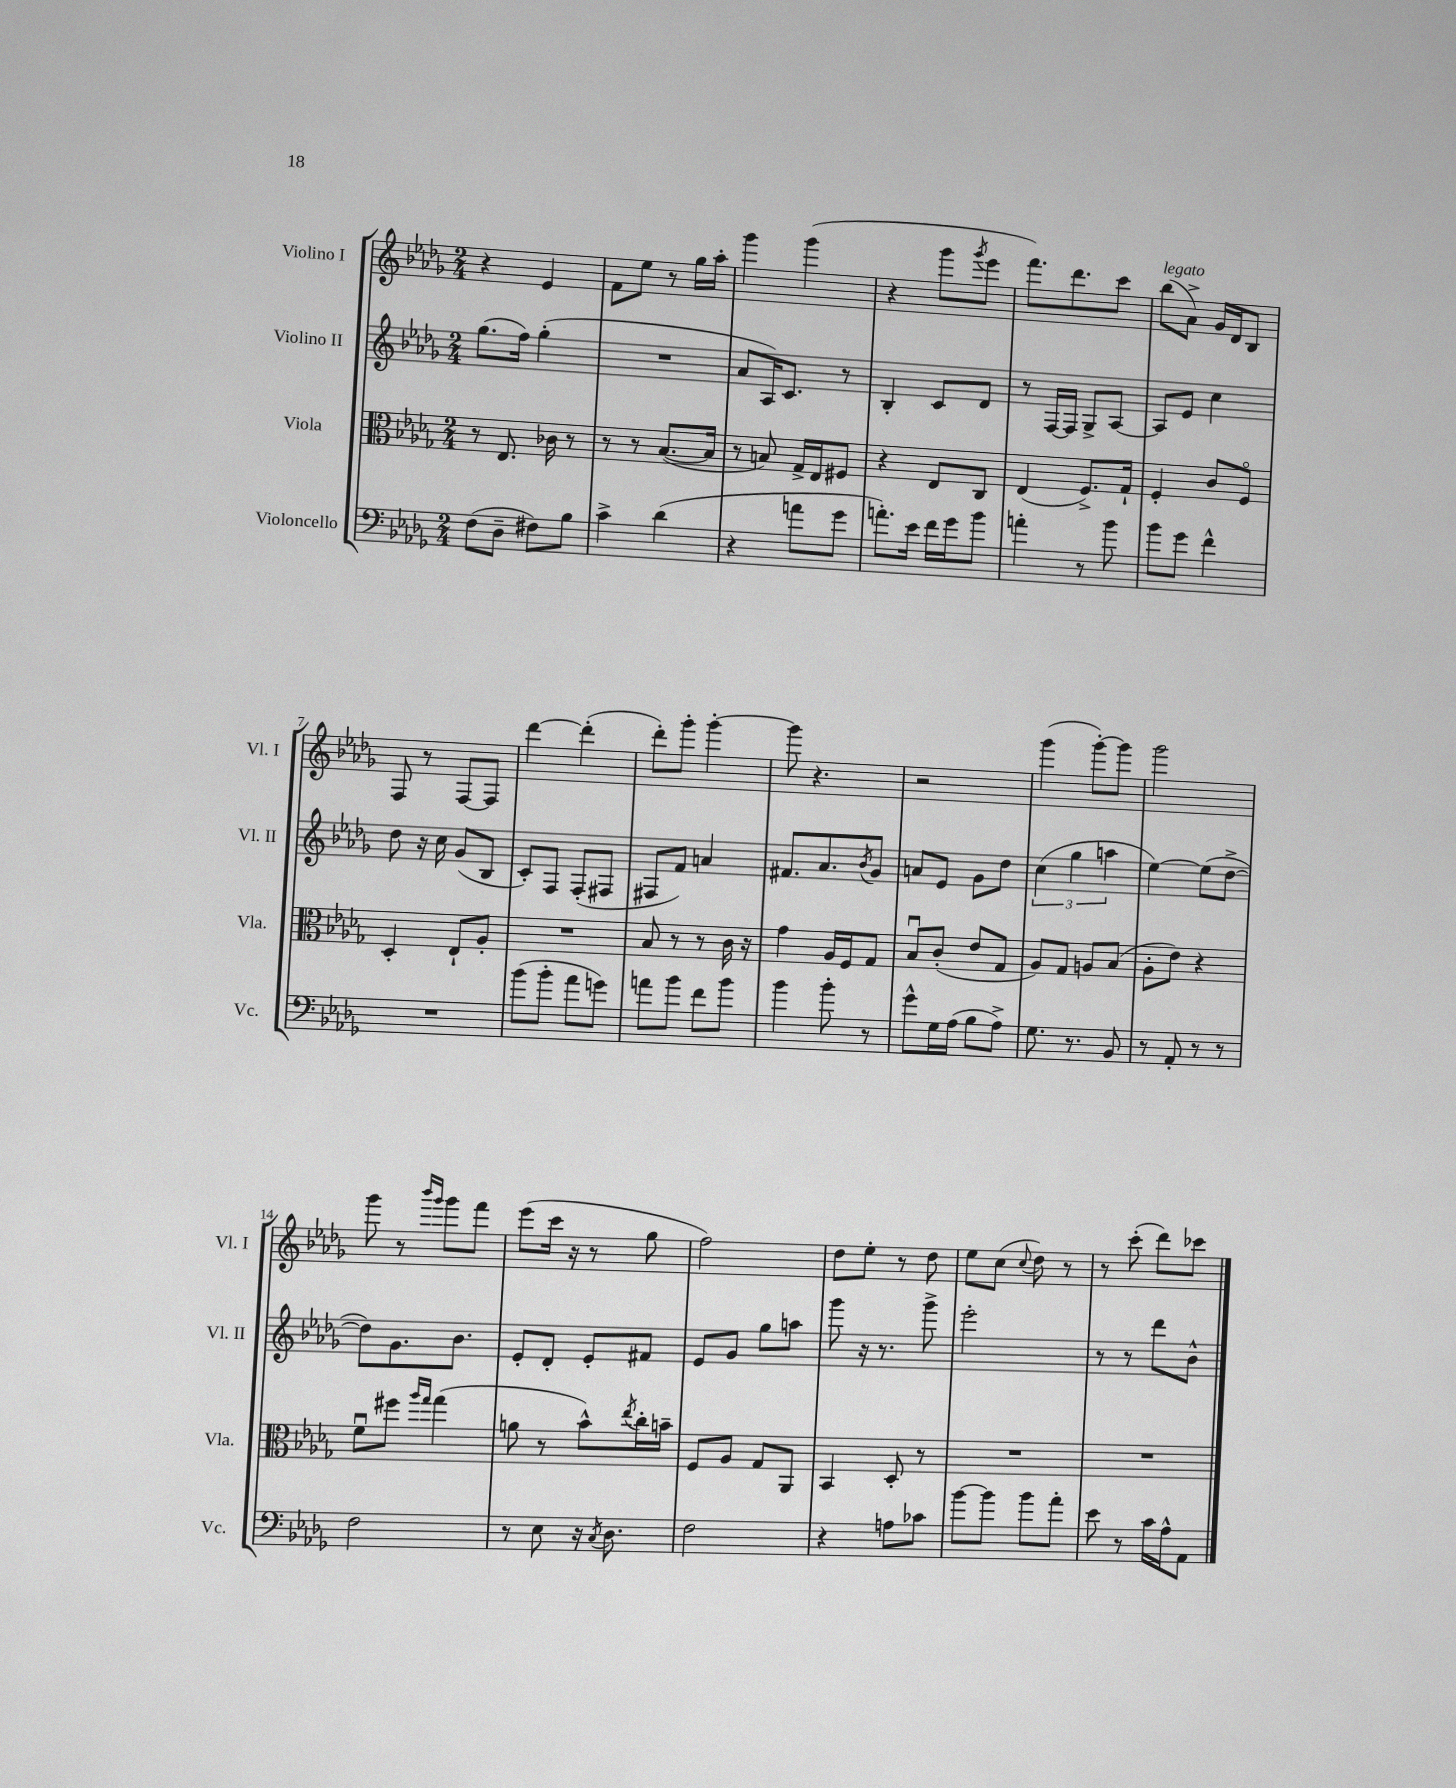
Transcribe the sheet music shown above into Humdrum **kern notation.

**kern	**kern	**kern	**kern
*part4	*part3	*part2	*part1
*staff4	*staff3	*staff2	*staff1
*I"Violoncello	*I"Viola	*I"Violino II	*I"Violino I
*I'Vc.	*I'Vla.	*I'Vl. II	*I'Vl. I
*clefF4	*clefC3	*clefG2	*clefG2
*k[b-e-a-d-g-]	*k[b-e-a-d-g-]	*k[b-e-a-d-g-]	*k[b-e-a-d-g-]
*M2/4	*M2/4	*M2/4	*M2/4
=1	=1	=1	=1
(8F\L	8r	(8.gg-\L	4r
8D-~\J	8.E-/	.	.
.	.	16ff\Jk)	.
8F#X\L)	.	(4gg-'\	4e-/
.	16c-X\	.	.
8B-\J	8r	.	.
=2	=2	=2	=2
4c^\	8r	2r	8f\L
.	8r	.	8ee-\J
(4d-\	([8.B-/L	.	8r
.	.	.	16gg-\LL
.	16B-/Jk]	.	16aa-'\JJ
=3	=3	=3	=3
4r	8r	8a-/L	4ggg-\
.	8Bn/)	16A-/K)	.
.	.	8.c/J	.
8an\L	16G-^/LL	.	(4ggg-\
.	16E-/J	.	.
8g-\J	8F#X/J	8r	.
=4	=4	=4	=4
8.an'\L)	4r	4B-'/	4r
16e-\Jk	.	.	.
16f\LL	8E-/L	8c/L	8ggg-\L
16g-\J	.	.	.
.	.	.	8qggg-/
8b-\J	8C/J	8d-/J	8eee-\J
=5	=5	=5	=5
4an'\	(4E-/	8r	8.fff\L)
.	.	[16F/LL	.
.	.	16F/JJ]	8.ddd-\
8r	8.F^/L)	8G-^/L	.
8b-\	.	[8A-/J	8ccc\J
.	16G-`/Jk	.	.
=6	=6	=6	=6
!	!	!	!LO:TX:a:i:t=legato
8b-\L	4F'/	8A-/L]	(8bb-\L
8g-\J	.	8e-/J	8a-^\J)
4f^^\	8c/L	4cc\	16g-/LL
.	.	.	16d-/J
.	8F/J	.	8B-/J
!!LO:LB:g=z
=7	=7	=7	=7
2r	4D-'/	8dd-\	8F/
.	.	16r	8r
.	.	16cc\	.
.	8E-`/L	(8g-/L	[8F/L
.	8A-'/J	8B-/J	8F/J]
=8	=8	=8	=8
(8b-\L	2r	8c'/L)	[4ddd-\
8b-'\J	.	8F/J	.
8a-\L	.	(8F'/L	(4ddd-'\]
8gn\J)	.	8F#X/J	.
=9	=9	=9	=9
8an\L	8B-/	8F#X/L	8ddd-'\L)
8b-\J	8r	8f/J)	8ggg-'\J
8f\L	8r	4an/	[4ggg-'\
8b-\J	16c\	.	.
.	16r	.	.
=10	=10	=10	=10
4b-\	4g-\	8.f#X/L	8ggg-\]
.	.	.	4.r
.	.	8.a-/	.
8b-'\	16A-/LL	.	.
.	16F/J	.	.
.	.	8qb-/	.
8r	8G-/J	8g-/J	.
=11	=11	=11	=11
8g-^^\L	8B-u/L	8an/L	2r
16G-\L	(8c'/J	8e-/J	.
(16A-\JJ	.	.	.
8B-\L	8e-/L	8g-\L	.
8A-^\J)	8G-/J	8dd-\J	.
=12	=12	=12	=12
8.G-\	8A-/L)	(6cc\	(4ggg-\
.	8G-/J	.	.
.	.	6gg-\	.
8.r	.	.	.
.	8An/L	.	[8ggg-'\L)
.	.	6aan\	.
8BB-/	(8B-/J	.	8ggg-\J]
=13	=13	=13	=13
8r	8A-'\L	[4ee-\)	2ggg-\
8AA-'/	8e-\J)	.	.
8r	4r	(8ee-\L]	.
8r	.	[8dd-^\J	.
!!LO:LB:g=z
=14	=14	=14	=14
2F\	8fu\L	8dd-\L])	8ggg-\
.	8ff#X\J	8.g-\	8r
.	16qqaa-/LL	.	16qqbbb-/LL
.	16qqgg-/JJ	.	16qqggg-/JJ
.	(4gg-\	.	8ggg-\L
.	.	8.b-\J	.
.	.	.	8fff\J
=15	=15	=15	=15
8r	8an\	8e-'/L	(8eee-\L
8E-\	8r	8d-'/J	16ccc\Jk
.	.	.	16r
16r	8b-^^\L)	8e-'/L	8r
8qC/	.	.	.
8.D-\	.	.	.
.	8qee-/	.	.
.	16cc'\L	8f#X/J	8gg-\
.	16bn~\JJ	.	.
=16	=16	=16	=16
2F\	8F/L	8e-/L	2ff\)
.	8A-/J	8g-/J	.
.	8G-/L	8gg-\L	.
.	8AA-/J	8aan\J	.
=17	=17	=17	=17
4r	4BB-/	8ggg-\	8dd-\L
.	.	16r	8ee-'\J
.	.	8.r	.
8An\L	8D-'/	.	8r
8c-X\J	8r	8ggg-^\	8dd-\
=18	=18	=18	=18
[8b-\L	2r	2eee-'\	8ee-\L
8b-\J]	.	.	(8cc\J
.	.	.	8qqcc/
8b-\L	.	.	8dd-\)
8a-'\J	.	.	8r
=19	=19	=19	=19
8e-\	2r	8r	8r
8r	.	8r	(8ccc'\
16c\LL	.	8ddd-\L	8ddd-\L)
16A-^^\J	.	.	.
8AA-\J	.	8b-^^\J	8ccc-X\J
==	==	==	==
*-	*-	*-	*-
